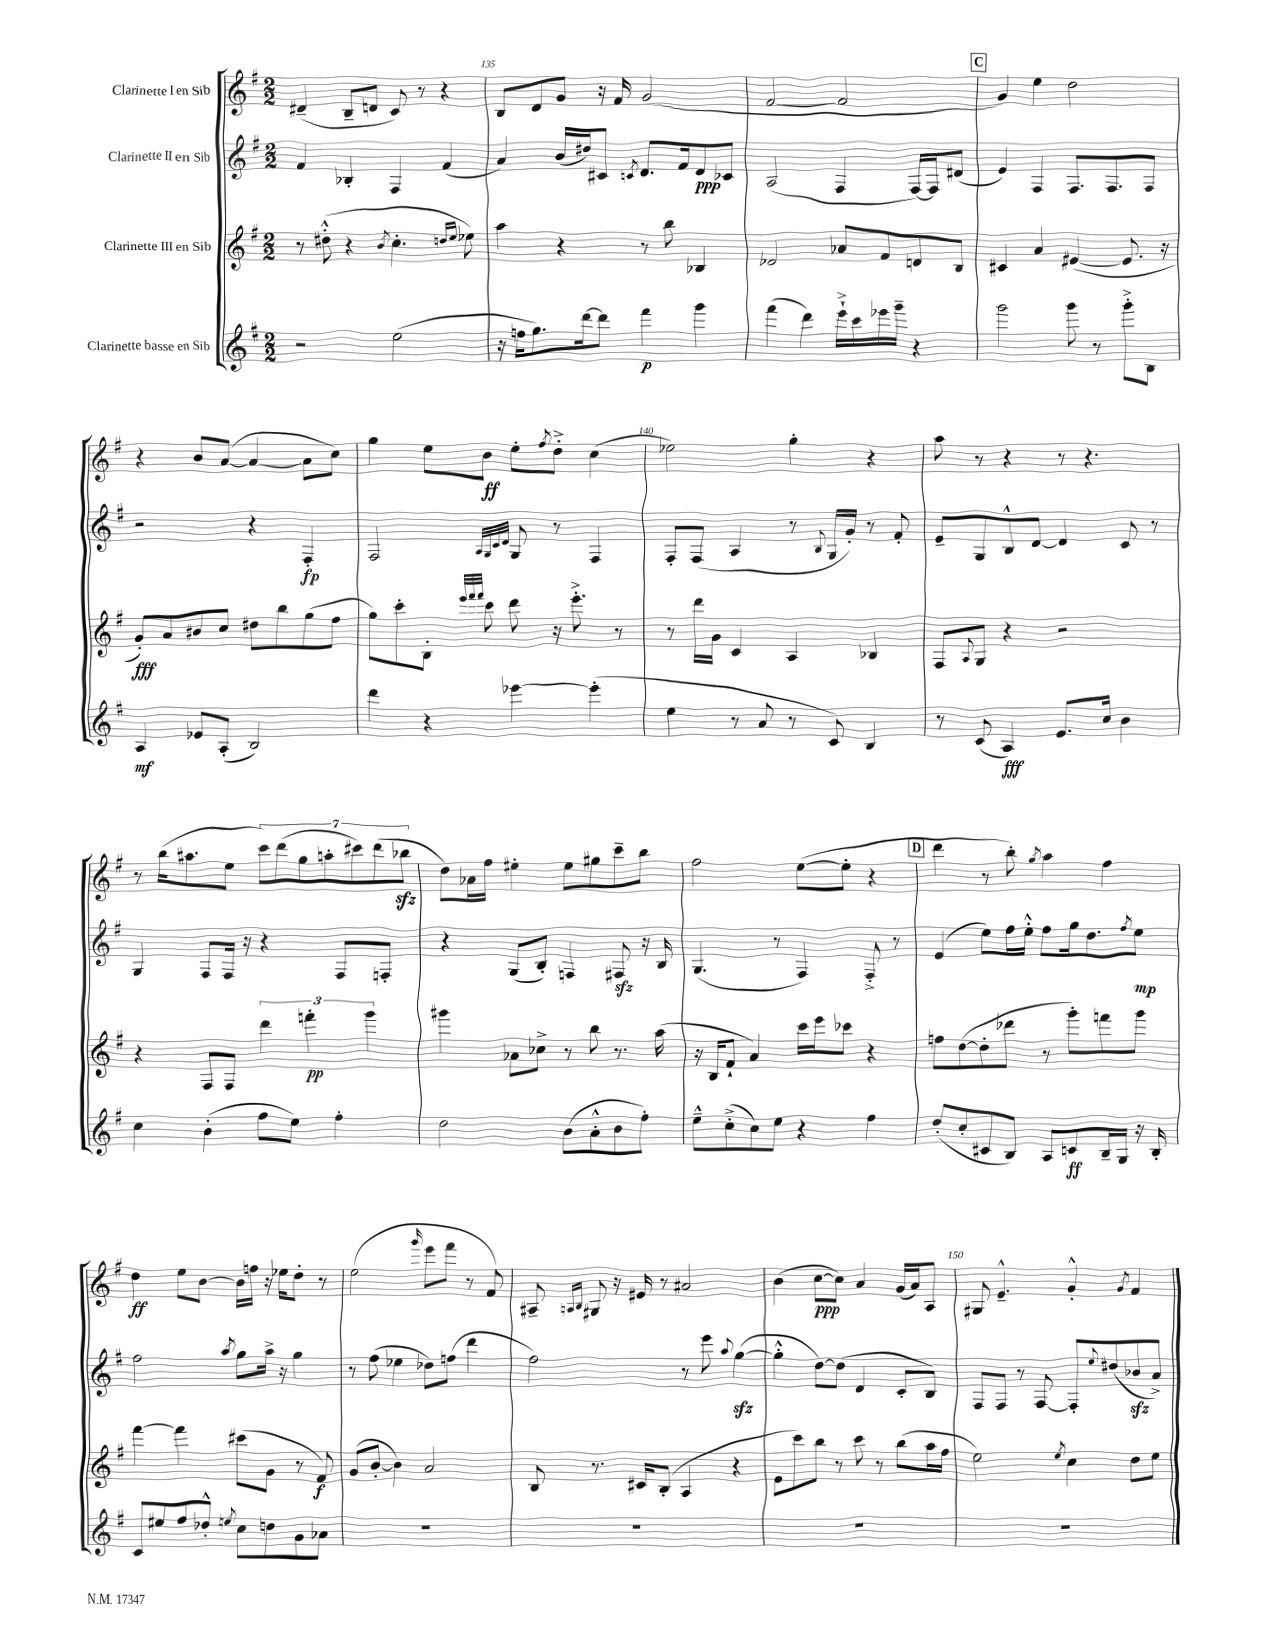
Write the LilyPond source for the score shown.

<<
\new StaffGroup <<
\new Staff = "s0" \with { instrumentName = "Clarinette I en Sib" } {
    \clef treble \key g \major \numericTimeSignature \time 2/2
    dis'4--( b8-- d'8 c'8) r8 r4 |
    b8 d'8 g'8 r16 fis'16 g'2( |
    fis'2~ fis'2 |
    \mark \markup { \box "C" } g'4) e''4 d''2 |
    r4 b'8 a'8~( a'4~ a'8 c''8) |
    g''4 e''8 b'8\ff e''8-. \acciaccatura { fis''8 } d''8-.-> c''4( |
    ees''2) g''4-. r4 |
    a''8 r8 r4 r8 r4. |
    r8 b''16( ais''8. e''8 \tuplet 7/4 { c'''8) d'''8( g''8 a''8-. cis'''8) d'''8( bes''8\sfz } |
    d''8) aes'16 fis''16 eis''4-. eis''8 gis''8 c'''8-- b''8 |
    fis''2 e''8~( e''8-. r4 |
    \mark \markup { \box "D" } d'''4 r8 b''8-.) \acciaccatura { g''8 } a''4 fis''4 |
    d''4\ff e''8 b'8~ b'16 f''16 r16 ees''16 d''8-. r8 |
    e''2( \grace { g'''16 } e'''8 fis'''8 r8 fis'8) |
    ais8-- \grace { a16 b16 } gis8 r16 eis'16 r8 ais'2 |
    b'4( c''8~\ppp c''8) a'4 g'16( a'16) a8 |
    gis8 e'4.---^ g'4-.-^ \acciaccatura { g'8 } fis'4 \bar "|." |
}
\new Staff = "s1" \with { instrumentName = "Clarinette II en Sib" } {
    \clef treble \key g \major \numericTimeSignature \time 2/2
    fis'4 bes4-. fis4 fis'4( |
    a'4) b'16( dis''16) cis'8 \acciaccatura { c'8 } d'8. fis'16 d'8\ppp ces'8 |
    a2( fis4 fis16~) fis16 dis'8( |
    \mark \markup { \box "C" } e'4) fis4 fis8. fis8. fis8 |
    r2 r4 fis4-.\fp |
    fis2 \grace { a32 g32 c'32 d'32 } g8 r8 fis4 |
    fis8-. fis8( a4 r8 \appoggiatura { b8 } g16 g'16-.) r8 fis'8-. |
    e'8-- g8 b8-^ d'8~ d'4 c'8 r8 |
    g4 fis8 fis16 r16 r4 fis8 f8-. |
    r4 g8( b8-.) f4 fis8\sfz r16 b16 |
    g4.( r8 fis4) fis8-.-> r8 |
    \mark \markup { \box "D" } e'4( e''8) fis''16 e''16-.-^ fis''8 g''16 d''8. \acciaccatura { fis''8 } e''8\mp |
    fis''2 \acciaccatura { a''8 } g''8 a''16-> r16 g''4 |
    r8 fis''8( ees''4 des''8) f''8( d'''4 |
    fis''2) r8 e'''8 \appoggiatura { a''8 } g''4~\sfz( |
    g''4-.-^ d''8~) d''8( d'4 c'8-. b8) |
    fis8 fis8 r8 fis8~ fis8-. \appoggiatura { e''8 } dis''8( bes'8\sfz a'8->) \bar "|." |
}
\new Staff = "s2" \with { instrumentName = "Clarinette III en Sib" } {
    \clef treble \key g \major \numericTimeSignature \time 2/2
    r8 dis''8-.-^( r4 \acciaccatura { b'8 } c''4.-. \grace { d''16 e''16 } ees''8) |
    a''4 r4 r8 b''8 bes4 |
    des'2 aes'8 fis'8 d'8 b8 |
    \mark \markup { \box "C" } cis'4 a'4 eis'4~( eis'8. r16 |
    g'8-.\fff) a'8 bis'8 c''8 dis''8 b''8 g''8( fis''8 |
    g''8) c'''8-. b8-. \grace { e'''32 fis'''32 fis'''32 } c'''8 d'''8 r16 e'''8.-.-> r8 |
    r8 d'''16 g'16 c'4 a4 bes4 |
    fis8 \appoggiatura { a8 } g8 r4 r2 |
    r4 fis8 fis8 \tuplet 3/2 { d'''4 f'''4-.\pp g'''4 } |
    gis'''4 aes'8 ces''8-> r8 b''8 r8. a''16( |
    r16 b16 fis'8-! a'4) c'''16 e'''16 ces'''8 r4 |
    \mark \markup { \box "D" } f''8 d''8~( d''8-. des'''8 r8 g'''8-.) f'''8 g'''8 |
    fis'''4~ fis'''4 cis'''8( g'8 r8 fis'8\f) |
    g'8( b'8~-. b'4) a'2 |
    b8 r8. cis'16 b8-.( a4 r4 |
    e'8 c'''8) b''8 r8 c'''8 r8 b''8( a''16 fis''16 |
    e''2) \acciaccatura { e''8 } c''4 d''8 e''8 \bar "|." |
}
\new Staff = "s3" \with { instrumentName = "Clarinette basse en Sib" } {
    \clef treble \key g \major \numericTimeSignature \time 2/2
    r2 e''2( |
    r16 f''16 g''8.) d'''16~ d'''8 fis'''4\p g'''4 |
    fis'''4( d'''4) e'''16-!-> c'''16 ees'''16 g'''16-- r4 |
    \mark \markup { \box "C" } g'''2 g'''8 r8 g'''8-.-> b8 |
    a4\mf ees'8 a8-.( b2) |
    d'''4 r4 ees'''4~ ees'''4-.( |
    e''4 r8 a'8 r8 c'8) b4 |
    r8 c'8( a4\fff) e'8. c''16 b'4 |
    c''4 b'4-.( fis''8 e''8) fis''4-. |
    d''2 b'8( a'8-.-^ b'8 fis''8-.) |
    e''8---^ c''8-.->( c''8) e''8 r4 fis''4 |
    \mark \markup { \box "D" } d''8-.( c''8-. cis'8 b8) a8 c'8\ff b16-- g16 r16 b16-. |
    c'8 eis''8 fis''8 des''8-.-^ \acciaccatura { e''8 } c''8 d''8 g'8 aes'8 |
    R1 |
    R1 |
    R1 |
    R1 \bar "|." |
}
>>
>>
\layout { \context { \Score currentBarNumber = #134 \override BarNumber.break-visibility = ##(#f #t #t) barNumberVisibility = #(every-nth-bar-number-visible 5) } }
